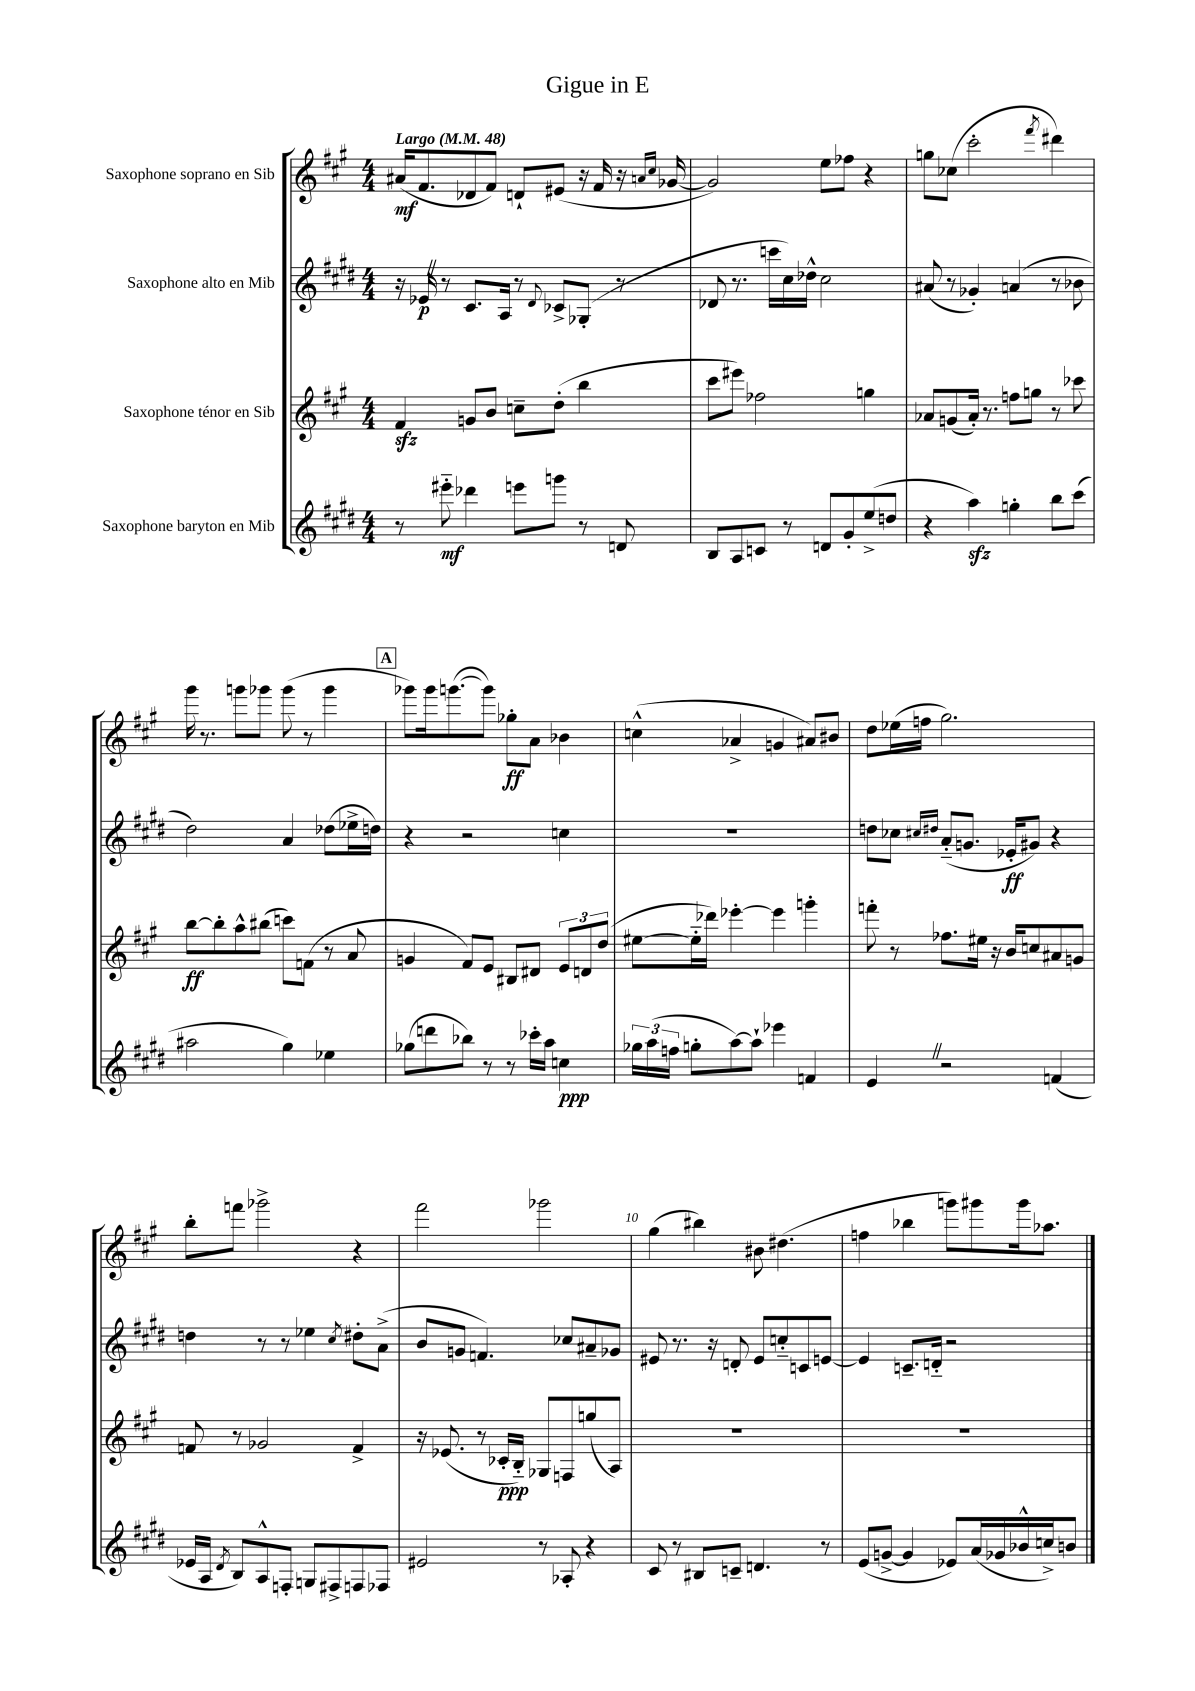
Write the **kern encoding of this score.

**kern	**kern	**kern	**kern
*staff4	*staff3	*staff2	*staff1
*clefG2	*clefG2	*clefG2	*clefG2
*k[f#c#g#d#]	*k[f#c#g#]	*k[f#c#g#d#]	*k[f#c#g#]
*M4/4	*M4/4	*M4/4	*M4/4
*MM48	*MM48	*MM48	*MM48
8r	4f#	16r	(16a#
.	.	16e-	8.f#
8eee#'~	.	8r	.
4ddd-	8g	8.c#	8d-
.	8b	.	8f#)
.	.	16A	.
8eee	8cc~	8r	8d`
.	.	8qqd#	.
8ggg	(8dd'	8c-^	(8e#
8r	4bb	(8G-'	16r
.	.	.	16f#
8d	.	8r	16r
.	.	.	16qqa
.	.	.	16qqcc#
.	.	.	[16g-
=	=	=	=
8B	8ccc#	8d-	2g-])
8A	8eee#)	8.r	.
8c	2ff-	.	.
.	.	16ccc	.
8r	.	16cc#)	.
.	.	16dd-^^	.
8d	.	2cc#	8ee
8g#'	.	.	8ff-
(8ee^	4gg	.	4r
8dd	.	.	.
=	=	=	=
4r	8a-	(8a#	8gg
.	(8g	8r	(8cc-
4aa)	16a-')	4g-')	2ccc#'
.	8.r	.	.
4gg'	8ff	(4a	.
.	8gg	.	.
.	.	.	8qfff#
8bb	8r	8r	4ddd#)
(8ccc#	8ccc-	8b-	.
=	=	=	=
2aa#	[8bb	2dd#)	16ggg#
.	.	.	8.r
.	8bb']	.	.
.	8aa^^	.	8ggg
.	(8bb#	.	8ggg-
4gg#)	8ccc)	4a	(8ggg-
.	(8f	.	8r
4ee-	8r	(8dd-	4ggg-
.	8a	16ee-^	.
.	.	16dd)	.
=	=	=	=
(8gg-	4g	4r	8ggg-)
8ddd	.	.	16ggg-
.	.	.	([8.ggg
8bb-)	8f#)	2r	.
8r	8e	.	8ggg])
8r	8B#	.	8gg-'
16ccc-'	8d#	.	8a
16aa	.	.	.
4cc	12e	4cc	4b-
.	12d	.	.
.	(12dd	.	.
=	=	=	=
24gg-	[8ee#	1r	(4cc^^
(24aa	.	.	.
24ff	.	.	.
8gg'	16ee#'~]	.	.
.	16ddd-)	.	.
[8aa)	[4eee-'	.	4a-^
8aa`]	.	.	.
4eee-	4eee-]	.	4g
4f	4ggg'	.	8a#)
.	.	.	8b#
=	=	=	=
4e	8fff'	8dd	8dd
.	8r	8cc-	(16ee-
.	.	.	16ff
.	.	16qqcc#	.
.	.	16qqdd#	.
2r	8.ff-	(8a'~	2.gg#)
.	.	8.g	.
.	16ee#	.	.
.	16r	.	.
.	16b	16e-'	.
.	8cc	8g#)	.
(4f	8a#	4r	.
.	8g	.	.
=	=	=	=
16e-	8f	4dd	8bb'
16A	.	.	.
8qd#	.	.	.
8B)	8r	.	8fff
8A^^	2g-	8r	2ggg-^
8F'	.	8r	.
8G	.	4ee-	.
8F#^	.	.	.
.	.	8qcc#	.
8F	4f^	8dd#'	4r
8F-	.	(8a^	.
=	=	=	=
2e#	16r	8b	2fff#
.	(8.e-	.	.
.	.	8g	.
.	8r	4.f)	.
.	16c-'	.	.
.	16B'~)	.	.
8r	8G-	.	2ggg-
8A-'	8F	8cc-	.
4r	(8gg	8a#~	.
.	8A)	8g-	.
=	=	=	=
8c#	1r	8e#	(4gg#
8r	.	8.r	.
8B#	.	.	4bb#)
.	.	16r	.
8c~	.	8d'	.
4.d	.	8e#	8b#
.	.	8cc'~	(4.dd#
.	.	8c	.
8r	.	[8e	.
=	=	=	=
(8e	1r	4e]	4ff
[8g^	.	.	.
4g]	.	8.c~	4bb-
.	.	16d'~	.
8e-)	.	2r	8ggg)
(16a	.	.	8ggg#
16g-	.	.	.
16b-^^	.	.	16ggg#
16cc^)	.	.	8.aa-
8b	.	.	.
==	==	==	==
*-	*-	*-	*-
